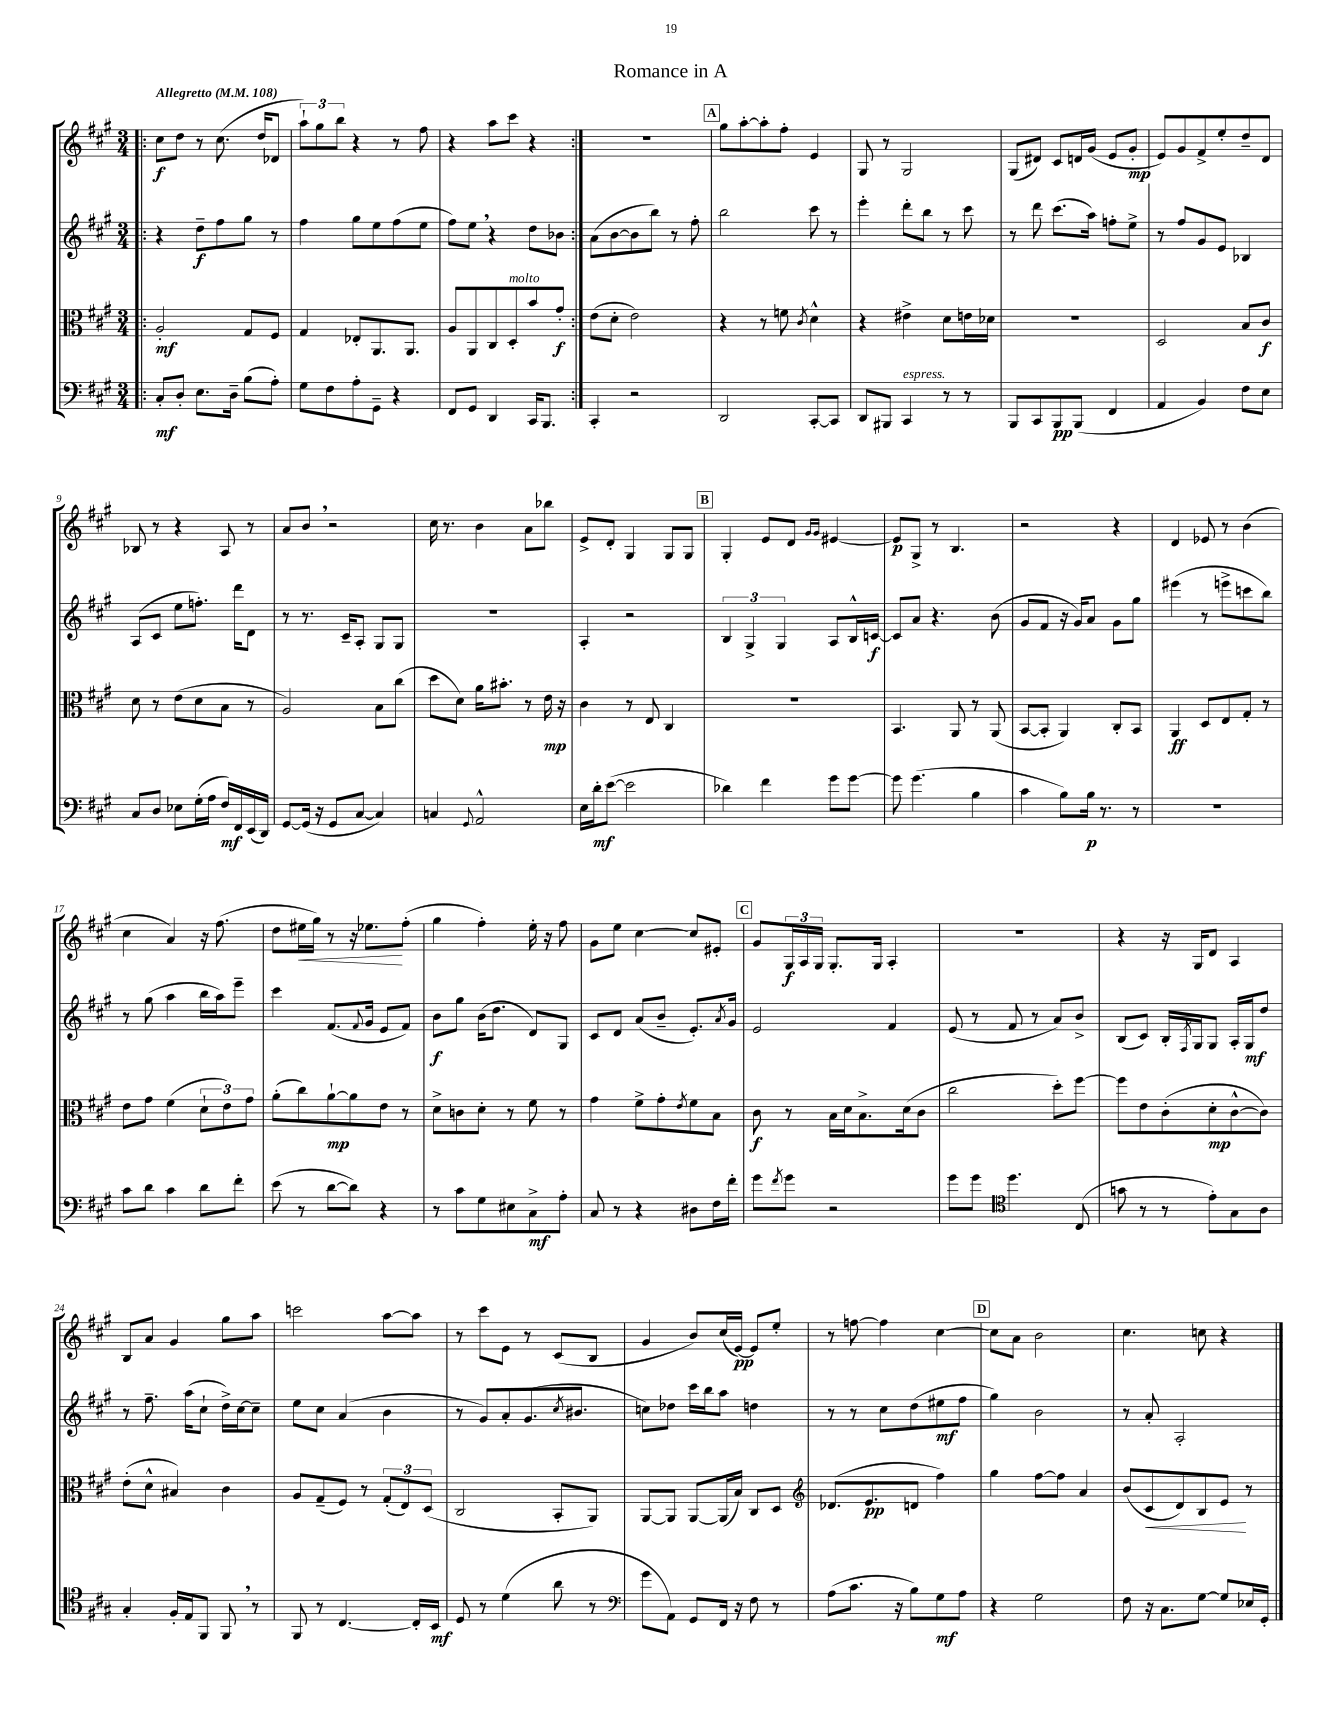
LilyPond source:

\header { title = "Romance in A" }
<<
\new StaffGroup <<
\new Staff = "s0" {
    \clef treble \key a \major \numericTimeSignature \time 3/4 \tempo "Allegretto" 4 = 108
    \repeat volta 2 { \bar ".|:" cis''8\f d''8 r8 cis''8.( d''16 des'8 |
    \tuplet 3/2 { a''8-!) gis''8 b''8 } r4 r8 fis''8 |
    r4 a''8 cis'''8 r4 | }
    R2. |
    \mark \markup { \box "A" } gis''8 a''8~-. a''8-. fis''8-. e'4 |
    gis8 r8 gis2 |
    gis8( dis'8) cis'8 d'16 gis'16( e'8 gis'8-.\mp |
    e'8) gis'8 fis'8-> e''8-. d''8-- d'8 |
    bes8 r8 r4 a8 r8 |
    a'8 b'8 \breathe r2 |
    cis''16 r8. b'4 a'8 bes''8 |
    e'8-> d'8-. gis4 gis8 gis8 |
    \mark \markup { \box "B" } gis4-. e'8 d'8 \grace { gis'16 gis'16 } eis'4~ |
    eis'8\p gis8-> r8 b4. |
    r2 r4 |
    d'4 ees'8 r8 b'4( |
    cis''4 a'4) r16 fis''8.( |
    d''8 eis''16\< gis''16) r8 r16 ees''8.\! fis''8-.( |
    gis''4 fis''4-.) e''16-. r16 fis''8 |
    gis'8 e''8 cis''4~ cis''8 eis'8-. |
    \mark \markup { \box "C" } gis'8 \tuplet 3/2 { gis16\f a16 gis16 } gis8.-. gis16 a4-. |
    R2. |
    r4 r16 gis16 d'8 a4 |
    b8 a'8 gis'4 gis''8 a''8 |
    c'''2 a''8~ a''8 |
    r8 cis'''8 e'8 r8 cis'8( b8 |
    gis'4 b'8) cis''16( e'16~\pp) e'8 e''8-. |
    r8 f''8~ f''4 cis''4~ |
    \mark \markup { \box "D" } cis''8 a'8 b'2 |
    cis''4. c''8 r4 \bar "|." |
}
\new Staff = "s1" {
    \clef treble \key a \major \numericTimeSignature \time 3/4
    \repeat volta 2 { \bar ".|:" r4 d''8--\f fis''8 gis''8 r8 |
    fis''4 gis''8 e''8 fis''8( e''8 |
    fis''8) e''8 \breathe r4 d''8 bes'8 | }
    a'8( b'8~ b'8 b''8) r8 fis''8-. |
    \mark \markup { \box "A" } b''2 cis'''8 r8 |
    e'''4-. d'''8-. b''8 r8 cis'''8 |
    r8 d'''8 cis'''8.( a''16) f''8-. e''8-> |
    r8 fis''8 gis'8 e'8 bes4 |
    a8( cis'8 e''8 f''8.-.) d'''16 d'8 |
    r8 r8. cis'16-- a8-. gis8 gis8 |
    R2. |
    a4-. r2 |
    \mark \markup { \box "B" } \tuplet 3/2 { b4 gis4-> gis4 } a8 b16-^ c'16~\f |
    c'8 a'8 r4. b'8( |
    gis'8 fis'8 r16 gis'16) a'8 gis'8 gis''8 |
    eis'''4( r8 e'''8-> c'''8 b''8) |
    r8 gis''8( a''4 b''16 a''16) e'''8-- |
    cis'''4 fis'8.( \appoggiatura { fis'8 } gis'16 e'8 fis'8) |
    b'8\f gis''8 b'16( d''8. d'8) gis8 |
    cis'8 d'8 a'8( b'8-- e'8.-.) \acciaccatura { a'8 } gis'16 |
    \mark \markup { \box "C" } e'2 fis'4 |
    e'8( r8 fis'8 r8 a'8) b'8-> |
    b8( cis'8) b16-. \acciaccatura { fis8 } gis16 gis8 a16-. gis16\mf d''8 |
    r8 fis''8.-- a''16( cis''8-! d''16->) cis''16~ cis''8-- |
    e''8 cis''8 a'4( b'4 |
    r8 gis'8) a'8-. gis'8.( \acciaccatura { cis''8 } bis'8. |
    c''8) des''8 cis'''16 b''16 a''8 d''4 |
    r8 r8 cis''8 d''8( eis''8\mf fis''8 |
    \mark \markup { \box "D" } gis''4) b'2 |
    r8 a'8-. a2-. \bar "|." |
}
\new Staff = "s2" {
    \clef alto \key a \major \numericTimeSignature \time 3/4
    \repeat volta 2 { \bar ".|:" a2-.\mf gis8 fis8 |
    gis4 ees8-. a,8. a,8. |
    a8 a,8 cis8 d8-.^\markup { \italic "molto" } b'8 gis'8-.\f | }
    e'8( d'8-. e'2) |
    \mark \markup { \box "A" } r4 r8 f'8 \acciaccatura { cis'8 } d'4-^ |
    r4 eis'4-> d'8 e'16 des'16 |
    R2. |
    d2 b8 cis'8\f |
    d'8 r8 e'8( d'8 b8 r8 |
    a2) b8 cis''8( |
    d''8 d'8) a'16 bis'8.-. r8 e'16\mp r16 |
    cis'4 r8 e8 cis4 |
    \mark \markup { \box "B" } R2. |
    b,4. a,8 r8 a,8( |
    b,8~ b,8-. a,4) cis8-. b,8 |
    a,4\ff d8 e8 gis8-. r8 |
    e'8 gis'8 fis'4( \tuplet 3/2 { d'8-! e'8) gis'8 } |
    a'8-.( cis''8) a'8~-!\mp a'8 e'8 r8 |
    d'8-> c'8 d'8-. r8 fis'8 r8 |
    gis'4 fis'8-> gis'8-. \acciaccatura { e'8 } fis'8 b8 |
    \mark \markup { \box "C" } cis'8\f r8 b16 d'16 b8.-> d'16( cis'8 |
    cis''2 d''8-.) fis''8~ |
    fis''8 e'8 cis'8-.( d'8-.\mp cis'8~-^ cis'8) |
    e'8-.( d'8-^ bis4) cis'4 |
    a8 gis8--( fis8) r8 \tuplet 3/2 { gis8-.( e8) d8( } |
    cis2 b,8-. a,8) |
    a,8~ a,8 a,8~ a,16( b16) cis8 d8 |
    \clef treble des'8.( e'8.\pp d'8 fis''4) |
    \mark \markup { \box "D" } gis''4 fis''8~ fis''8 a'4 |
    b'8( cis'8\< d'8) b8 e'8\! r8 \bar "|." |
}
\new Staff = "s3" {
    \clef bass \key a \major \numericTimeSignature \time 3/4
    \repeat volta 2 { \bar ".|:" cis8-.\mf d8-. e8. d16-- b8( a8-.) |
    gis8 fis8 a8-. gis,8-- r4 |
    fis,8 gis,8 d,4 cis,16 b,,8. | }
    cis,4-. r2 |
    \mark \markup { \box "A" } d,2 cis,8~-. cis,8 |
    d,8 bis,,8 cis,4^\markup { \italic "espress." } r8 r8 |
    b,,8 cis,8 b,,8\pp b,,8( fis,4 |
    a,4 b,4) fis8 e8 |
    cis8 d8 ees8 gis16-.( a16 fis16\mf) fis,16 e,16( d,16) |
    gis,8~ gis,16( r16 gis,8 cis8~ cis4) |
    c4 \appoggiatura { gis,8 } a,2-^ |
    e16 d'16-.\mf e'8~( e'2 |
    \mark \markup { \box "B" } des'4) fis'4 gis'8 gis'8~ |
    gis'8 gis'4.( b4 |
    cis'4 b8) b16\p r8. r8 |
    R2. |
    cis'8 d'8 cis'4 d'8 fis'8-. |
    e'8( r8 d'8~ d'8) r4 |
    r8 cis'8 gis8 eis8 cis8->\mf a8-. |
    cis8 r8 r4 dis8 fis16 fis'16-. |
    \mark \markup { \box "C" } gis'8 \acciaccatura { fis'8 } gis'8 r2 |
    gis'8 gis'8 \clef tenor d''4. cis8( |
    g'8 r8 r8 e'8-.) gis8 a8 |
    gis4-. fis16-. e16 fis,8 fis,8 \breathe r8 |
    fis,8 r8 cis4.~ cis16-. b,16\mf |
    d8 r8 d'4( a'8 r8 |
    \clef bass gis'8 a,8) gis,8 fis,16 r16 fis8 r8 |
    a8( cis'8. r16 b8) gis8\mf a8 |
    \mark \markup { \box "D" } r4 gis2 |
    fis8 r16 cis8. gis8~ gis8 ees16 gis,16-. \bar "|." |
}
>>
>>
